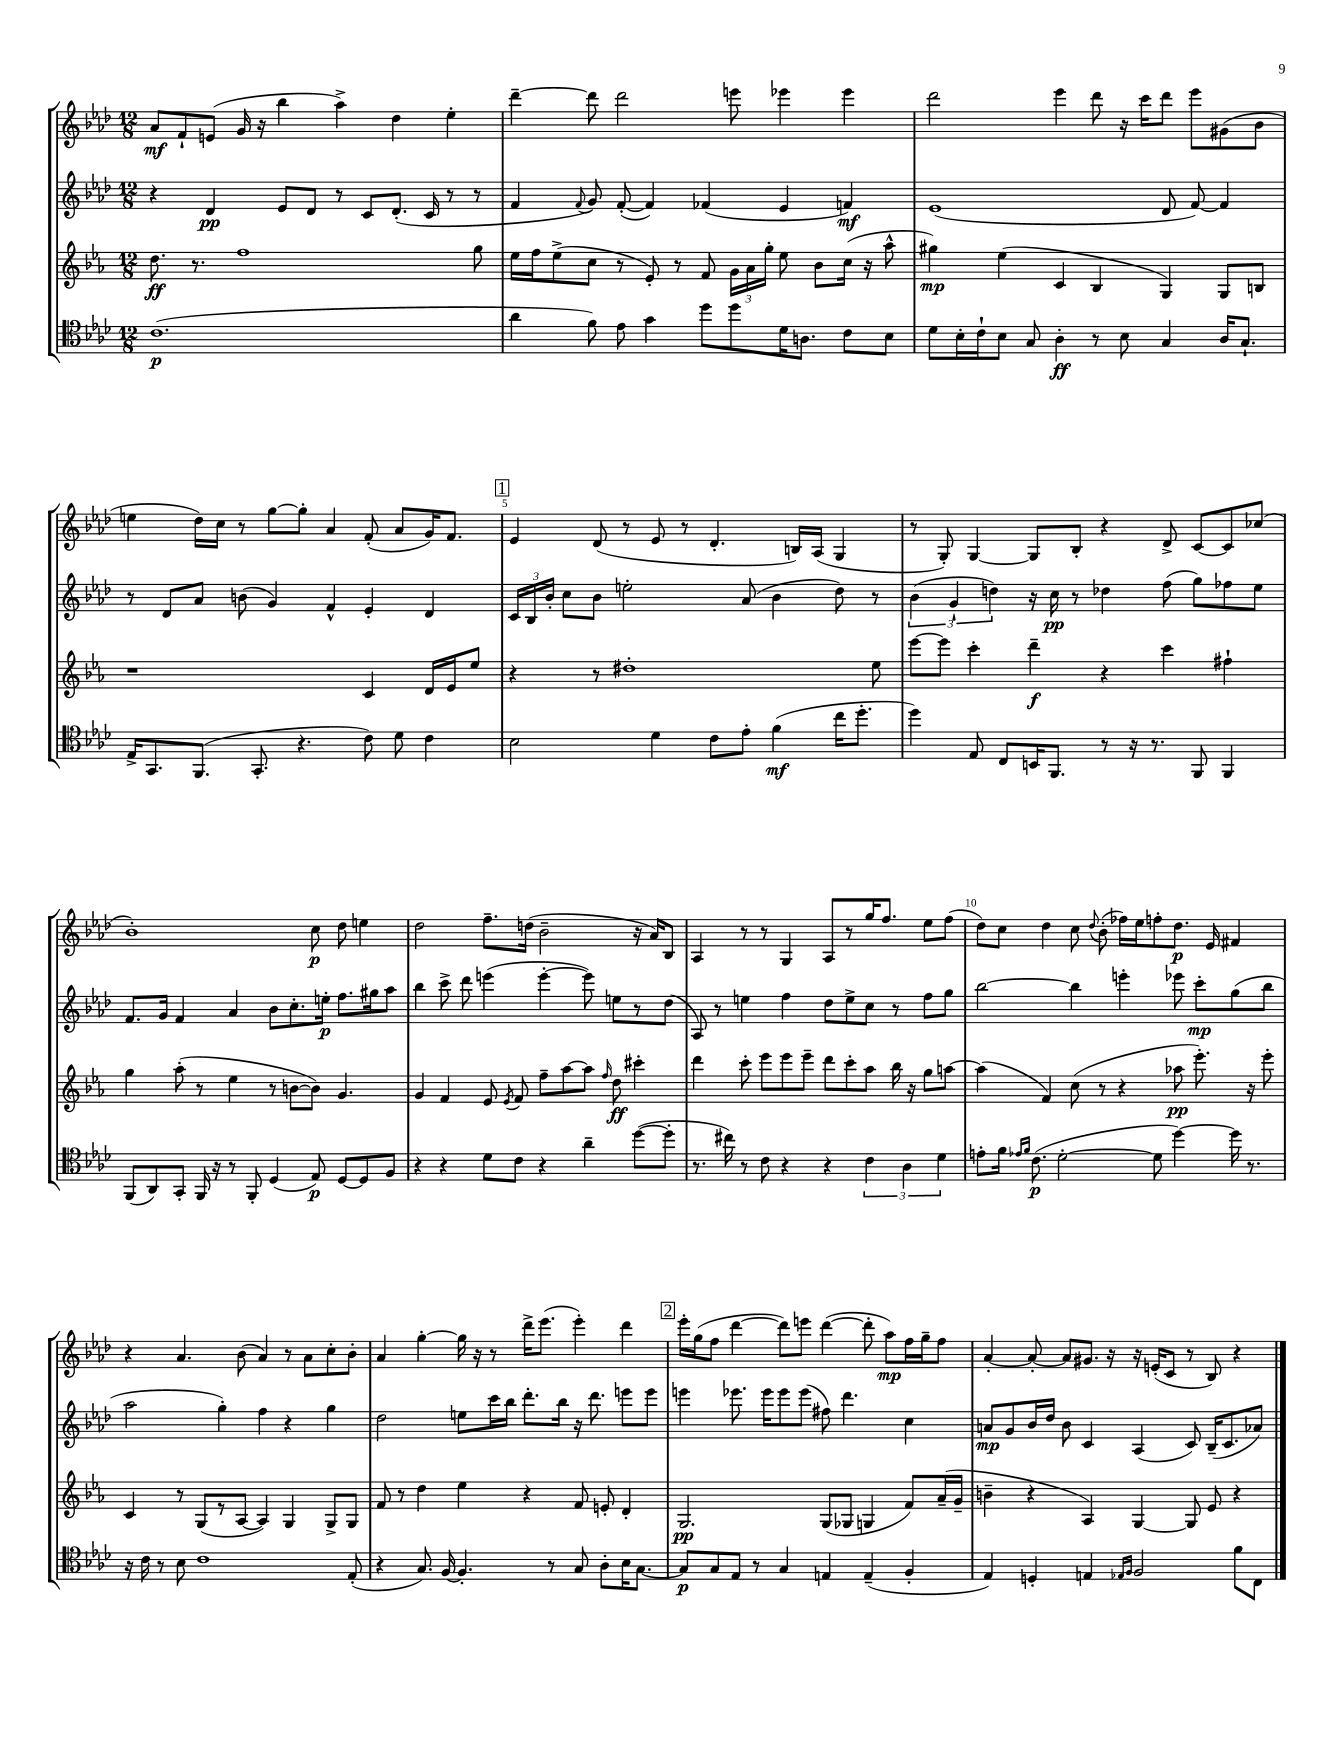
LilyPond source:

<<
\new StaffGroup <<
\new Staff = "s0" {
    \clef treble \key aes \major \numericTimeSignature \time 12/8
    \autoBeamOff aes'8[\mf f'8-! e'8]( g'16 r16 bes''4 aes''4->) des''4 ees''4-. |
    des'''4~-- des'''8 des'''2 e'''8 ees'''4 ees'''4 |
    des'''2 ees'''4 des'''8 r16 c'''16[ des'''8] ees'''8[ gis'8( bes'8] |
    e''4 des''16[) c''16] r8 g''8[~ g''8]-. aes'4 f'8-.( aes'8[ g'16) f'8.] |
    \mark \markup { \box "1" } ees'4 des'8( r8 ees'8 r8 des'4.-. b16[) aes16]( g4 |
    r8 g8-.) g4~ g8[ bes8]-. r4 des'8-> c'8[~ c'8 ces''8]( |
    bes'1-.) c''8\p des''8 e''4 |
    des''2 f''8.[-- d''16]( bes'2-- r16 aes'16[) bes8] |
    aes4 r8 r8 g4 aes8[ r8 g''16 f''8.] ees''8[ f''8]( |
    des''8[) c''8] des''4 c''8 \appoggiatura { des''8 } bes'8-.( fes''16[) ees''16 f''8-. des''8.]\p ees'16 fis'4 |
    r4 aes'4. bes'8( aes'4) r8 aes'8[ c''8-. bes'8]-. |
    aes'4 g''4~-. g''16 r16 r8 des'''16[-> ees'''8.]( ees'''4-.) des'''4 |
    \mark \markup { \box "2" } ees'''16[-. g''16( f''8] des'''4~ des'''8[) e'''8] des'''4~( des'''8-. aes''8[\mp) f''16 g''16-- f''8] |
    aes'4~-. aes'8~-. aes'8[ gis'8.] r16 r16 e'16[-.( c'8] r8 bes8) r4 \bar "|." |
}
\new Staff = "s1" {
    \clef treble \key aes \major \numericTimeSignature \time 12/8
    \autoBeamOff r4 des'4\pp ees'8[ des'8] r8 c'8[ des'8.]-.( c'16 r8 r8 |
    f'4 \appoggiatura { f'8 } g'8) f'8~-.( f'4) fes'4( ees'4 f'4\mf) |
    ees'1( des'8 f'8~) f'4 |
    r8 des'8[ aes'8] b'8( g'4) f'4-^ ees'4-. des'4 |
    \mark \markup { \box "1" } \tuplet 3/2 { c'16[ bes16 bes'16]-. } c''8[ bes'8] e''2-. aes'8( bes'4 des''8) r8 |
    \tuplet 3/2 { bes'4( g'4-! d''4) } r16 c''16\pp r8 des''4 f''8( g''8[) fes''8 ees''8] |
    f'8.[ g'16] f'4 aes'4 bes'8[ c''8.-. e''16]-.\p f''8.[ gis''16 aes''8] |
    bes''4 c'''8-> des'''8 e'''4( e'''4~-. e'''8) e''8[ r8 des''8]( |
    aes8) r8 e''4 f''4 des''8[ e''8-> c''8] r8 f''8[ g''8] |
    bes''2~ bes''4 e'''4-. ees'''8 c'''8[-.\mp g''8( bes''8] |
    aes''2 g''4-.) f''4 r4 g''4 |
    des''2 e''8[ c'''16 bes''16] des'''8.[-. bes''16] r16 des'''8. e'''8[ e'''8] |
    \mark \markup { \box "2" } e'''4 ees'''8. ees'''16[ ees'''8 ees'''8]( fis''8) des'''4. c''4 |
    a'8[\mp g'8 bes'16 des''16] bes'8 c'4 aes4( c'8) bes16[--( c'8. aes'8]) \bar "|." |
}
\new Staff = "s2" {
    \clef treble \key ees \major \numericTimeSignature \time 12/8
    \autoBeamOff d''8.\ff r8. f''1 g''8 |
    ees''16[ f''16 ees''8->( c''8] r8 ees'8-.) r8 f'8 \tuplet 3/2 { g'16[ aes'16 g''16]-. } ees''8 bes'8[ c''16]( r16 aes''8-^ |
    gis''4\mp) ees''4( c'4 bes4 g4) g8[ b8] |
    r1 c'4 d'16[ ees'16 ees''8] |
    \mark \markup { \box "1" } r4 r8 dis''1-. ees''8 |
    ees'''8[~ ees'''8] c'''4-. d'''4--\f r4 c'''4 fis''4-! |
    g''4 aes''8-.( r8 ees''4 r8 b'8[~ b'8]) g'4. |
    g'4 f'4 ees'8 \acciaccatura { ees'8 } f'8 f''8[-- aes''8~ aes''8] \grace { f''16 } d''8\ff cis'''4-. |
    d'''4 c'''8-. ees'''8[ ees'''8 ees'''8]-- d'''8[ c'''8-. aes''8] bes''16 r16 g''8[ a''8]~ |
    a''4( f'4) c''8( r8 r4 aes''8\pp ees'''8.-.) r16 ees'''8-. |
    c'4 r8 g8[( r8 aes8]~ aes4) g4 g8[-> g8] |
    f'8 r8 d''4 ees''4 r4 f'8 e'8-. d'4-. |
    \mark \markup { \box "2" } g2.\pp g8[( ges8] g4 f'8[) aes'16--( g'16]-- |
    b'4-- r4 aes4) g4~ g8 ees'8 r4 \bar "|." |
}
\new Staff = "s3" {
    \clef tenor \key aes \major \numericTimeSignature \time 12/8
    \autoBeamOff c'1.\p( |
    aes'4 f'8) ees'8 g'4 des''8[ des''8 des'16 a8.] c'8[ bes8] |
    des'8[ bes16-. c'16-! bes8] g8 aes4-.\ff r8 bes8 g4 aes16[ g8.]-! |
    ees16[-> g,8. f,8.]( g,8.-. r4. c'8) des'8 c'4 |
    \mark \markup { \box "1" } bes2 des'4 c'8[ ees'8]-. f'4\mf( c''16[ des''8.]-. |
    des''4) ees8 c8[ b,16 f,8.] r8 r16 r8. f,8 f,4 |
    f,8[( aes,8) g,8]-. f,16 r16 r8 f,8-. des4( ees8\p) des8[~ des8 f8] |
    r4 r4 des'8[ c'8] r4 aes'4-- des''8[~( des''8]-. |
    r8. cis''16) r8 c'8 r4 r4 \tuplet 3/2 { c'4 aes4 des'4 } |
    e'8[-. f'16] \grace { ees'16[ f'16] } c'8.\p( des'2~-. des'8 des''4~) des''16 r8. |
    r16 c'16 r8 bes8 c'1 ees8-.( |
    r4 g8.) f16~ f4.-. r8 g8 aes8[-. bes16 g8.]~ |
    \mark \markup { \box "2" } g8[\p g8 ees8] r8 g4 e4 e4--( f4-. |
    ees4) d4-. e4 \grace { ees16[ f16] } f2 f'8[ c8] \bar "|." |
}
>>
>>
\layout { \context { \Score \override BarNumber.break-visibility = ##(#f #t #t) barNumberVisibility = #(every-nth-bar-number-visible 5) } }
